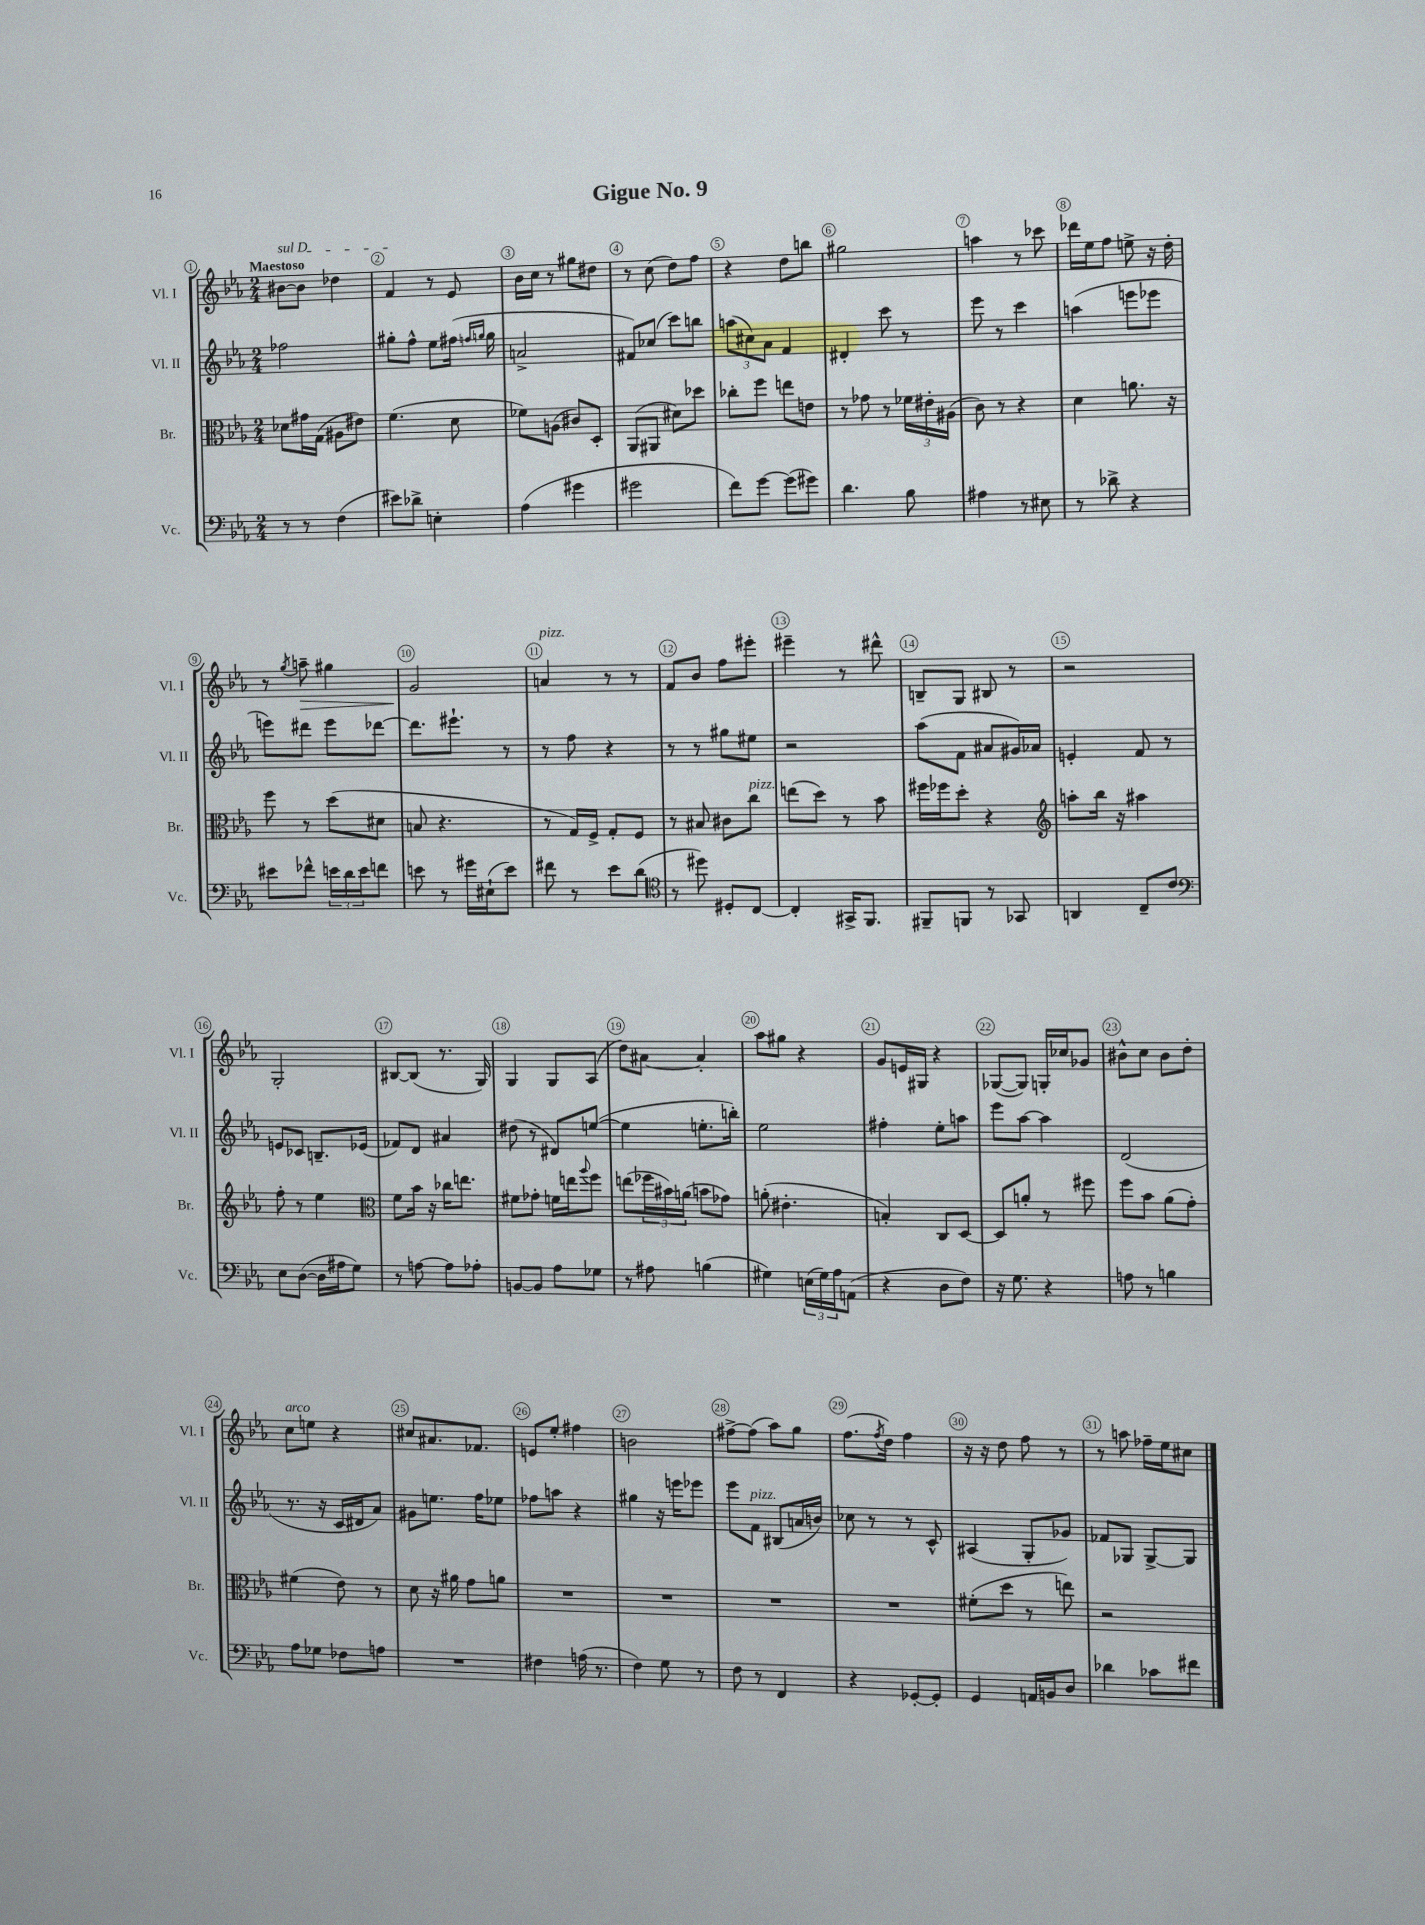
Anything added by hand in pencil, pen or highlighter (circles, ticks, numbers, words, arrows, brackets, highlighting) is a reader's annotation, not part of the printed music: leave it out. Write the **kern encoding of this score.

**kern	**kern	**kern	**kern
*staff4	*staff3	*staff2	*staff1
*clefF4	*clefC3	*clefG2	*clefG2
*k[b-e-a-]	*k[b-e-a-]	*k[b-e-a-]	*k[b-e-a-]
*M2/4	*M2/4	*M2/4	*M2/4
8r	8d-	2ff-	[8b#
8r	16g#	.	8b#]
.	(16G	.	.
(4F	8A#	.	4dd-
.	8e#)	.	.
=	=	=	=
8e#)	(4.f	8gg#'	4f
8d-^	.	8ff^^	.
4E'	.	8ee-	8r
.	8d	(16ff#	8e-
.	.	16qqff	.
.	.	16qqgg	.
.	.	16gg	.
=	=	=	=
(4A-	8f-)	2a^	16b-
.	.	.	16cc
.	(8A	.	8r
4g#	8c#)	.	8gg#
.	8D'	.	8dd#
=	=	=	=
2g#	(8AA-	8f#)	8r
.	8AA#	(8cc-	(8cc
.	8d#)	8ccc)	8dd)
.	8dd-	8bb	8ff
=	=	=	=
8f)	8cc-'	(12aa	4r
.	.	12cc#)	.
[8g	8ff	.	.
.	.	12a-	.
(8g]	8ee	4f	8dd
8g#)	8e	.	8bb
=	=	=	=
4.d	8r	4d#'	2gg#
.	8g-	.	.
.	8r	8ccc	.
8B-	24f-	8r	.
.	24e#'	.	.
.	(24A#	.	.
=	=	=	=
4A#	8c)	8eee-	4aa
.	8r	8r	.
8r	4r	4ccc	8r
8E#	.	.	8ccc-
=	=	=	=
8r	4d	(4aa	16ddd-
.	.	.	16ee-
8d-^	.	.	8ff
4r	8.a	8eee	8ee^
.	.	8eee-	16r
.	16r	.	16dd'
=	=	=	=
8e#	8ff	8eee)	8r
.	.	.	8qgg
8f-^^	8r	8ddd#	8aa~
24e	(8dd	8eee	4gg#
24d	.	.	.
24e	.	.	.
8f	8d#	[8ddd-	.
=	=	=	=
8e	8B	8.ddd-]	2g
8r	4.r	.	.
.	.	8.eee#`	.
16g#	.	.	.
(16E#`	.	.	.
8e)	.	8r	.
=	=	=	=
8f#	8r	8r	4a
8r	16G)	8ff	.
.	16F^	.	.
8e-	8G'	4r	8r
(8d	8F	.	8r
=	=	=	=
*clefC4	*	*	*
8r	8r	8r	8f
8dd#)	8B#	8r	8b-
8D#'	8c#	8gg#	8ff
[8C	8cc	8ee#	8eee#'
=	=	=	=
4C']	(8ee	2r	4eee#~
.	8dd)	.	.
16GG#^	8r	.	8r
8.FF	.	.	.
.	8b-	.	8ddd#^^
=	=	=	=
8FF#~	16ff#	(8aa-	8B~
.	16ff-	.	.
8FF	8dd'	8f	8G
8r	4r	8a#	8B#
8GG-	.	16g#)	8r
.	.	16a-	.
=	=	=	=
*	*clefG2	*	*
4AA	8aa'	4e'	2r
.	16bb-	.	.
.	16r	.	.
8C~	4aa#	8f	.
8c	.	8r	.
=	=	=	=
*clefF4	*	*	*
8E-	8ff'	8e	2G'
([8D	8r	8c-	.
16D]	4ee-	8.B~	.
16A#	.	.	.
8G)	.	.	.
.	.	(16e-	.
=	=	=	=
*	*clefC3	*	*
8r	8f	8f-)	[8B#
[8A	16b-	8d	(8B#]
.	16r	.	.
8A]	16cc-	4a#	8.r
.	8.ee	.	.
8A-'	.	.	.
.	.	.	16G)
=	=	=	=
[8BB	8f#	(8dd#	4G
8BB]	8g-'	8r	.
8A-	16f	8d#)	8G
.	16ee	.	.
.	8qqaa-	.	.
8G-	8ff	([8ee	(8A-
=	=	=	=
8r	(8ee	4ee]	8dd)
8A#	24ff-	.	[8a#
.	24b#)	.	.
.	(24a	.	.
(4B	8b	8.ee'	4a#']
.	8g-)	.	.
.	.	16bb')	.
=	=	=	=
4G#)	(8a'	2ee-	8aa-
.	4.e#'	.	8gg#
(24E	.	.	4r
24G#)	.	.	.
24A-	.	.	.
(8AA	.	.	.
=	=	=	=
4r	4B')	4ff#'	8g
.	.	.	16e
.	.	.	16G#
8D	8C	8ee-'	4r
8F)	[8D	8aa	.
=	=	=	=
16r	8D]	8eee-	([8G-
8.G	.	.	.
.	8a'	[8aa-	8G-])
4r	8r	4aa-]	16G'
.	.	.	16cc-
.	8ff#	.	8g-
=	=	=	=
8A	8ff	(2d	8b#^^
8r	8b-	.	8cc
4B	(8a-	.	8b#
.	8g')	.	8dd'
=	=	=	=
8A-	(4f#	8.r	8cc
8G-	.	.	8ee
.	.	16r	.
8F-	8e-)	16c	4r
.	.	16d#	.
8A	8r	8a-)	.
=	=	=	=
2r	8d	8g#	8cc#
.	16r	8.ee	8.a#
.	16a#	.	.
.	8g	.	.
.	.	16ff	8.f-
.	8a	8ee-	.
=	=	=	=
4F#	2r	8ff-	8e
.	.	8aa	8ee-'
(16A	.	4r	4ff#
8.r	.	.	.
=	=	=	=
4F)	2r	4gg#	2b
8G	.	16r	.
.	.	16eee	.
8r	.	8eee-	.
=	=	=	=
8F	2r	8eee-	[8ff#^
8r	.	8f	(8ff#]
4FF	.	(8B#	8aa-)
.	.	16a	8gg
.	.	16b)	.
=	=	=	=
4r	2r	8cc-	(8.ff
.	.	8r	.
.	.	.	8qff
.	.	.	16dd)
[8GG-'	.	8r	4ff
8GG-']	.	8c^^	.
=	=	=	=
4GG	(8f#'	(4A#	16r
.	.	.	16r
.	8dd	.	8dd
16AA	8r	8G'	8ff
16BB	.	.	.
8D	8ee)	8g-)	8r
=	=	=	=
4d-	2r	8f-	8r
.	.	8G-	8aa
8c-	.	[8G-^	16ff-~
.	.	.	16ee-
8f#	.	8G-]	8cc#
==	==	==	==
*-	*-	*-	*-
